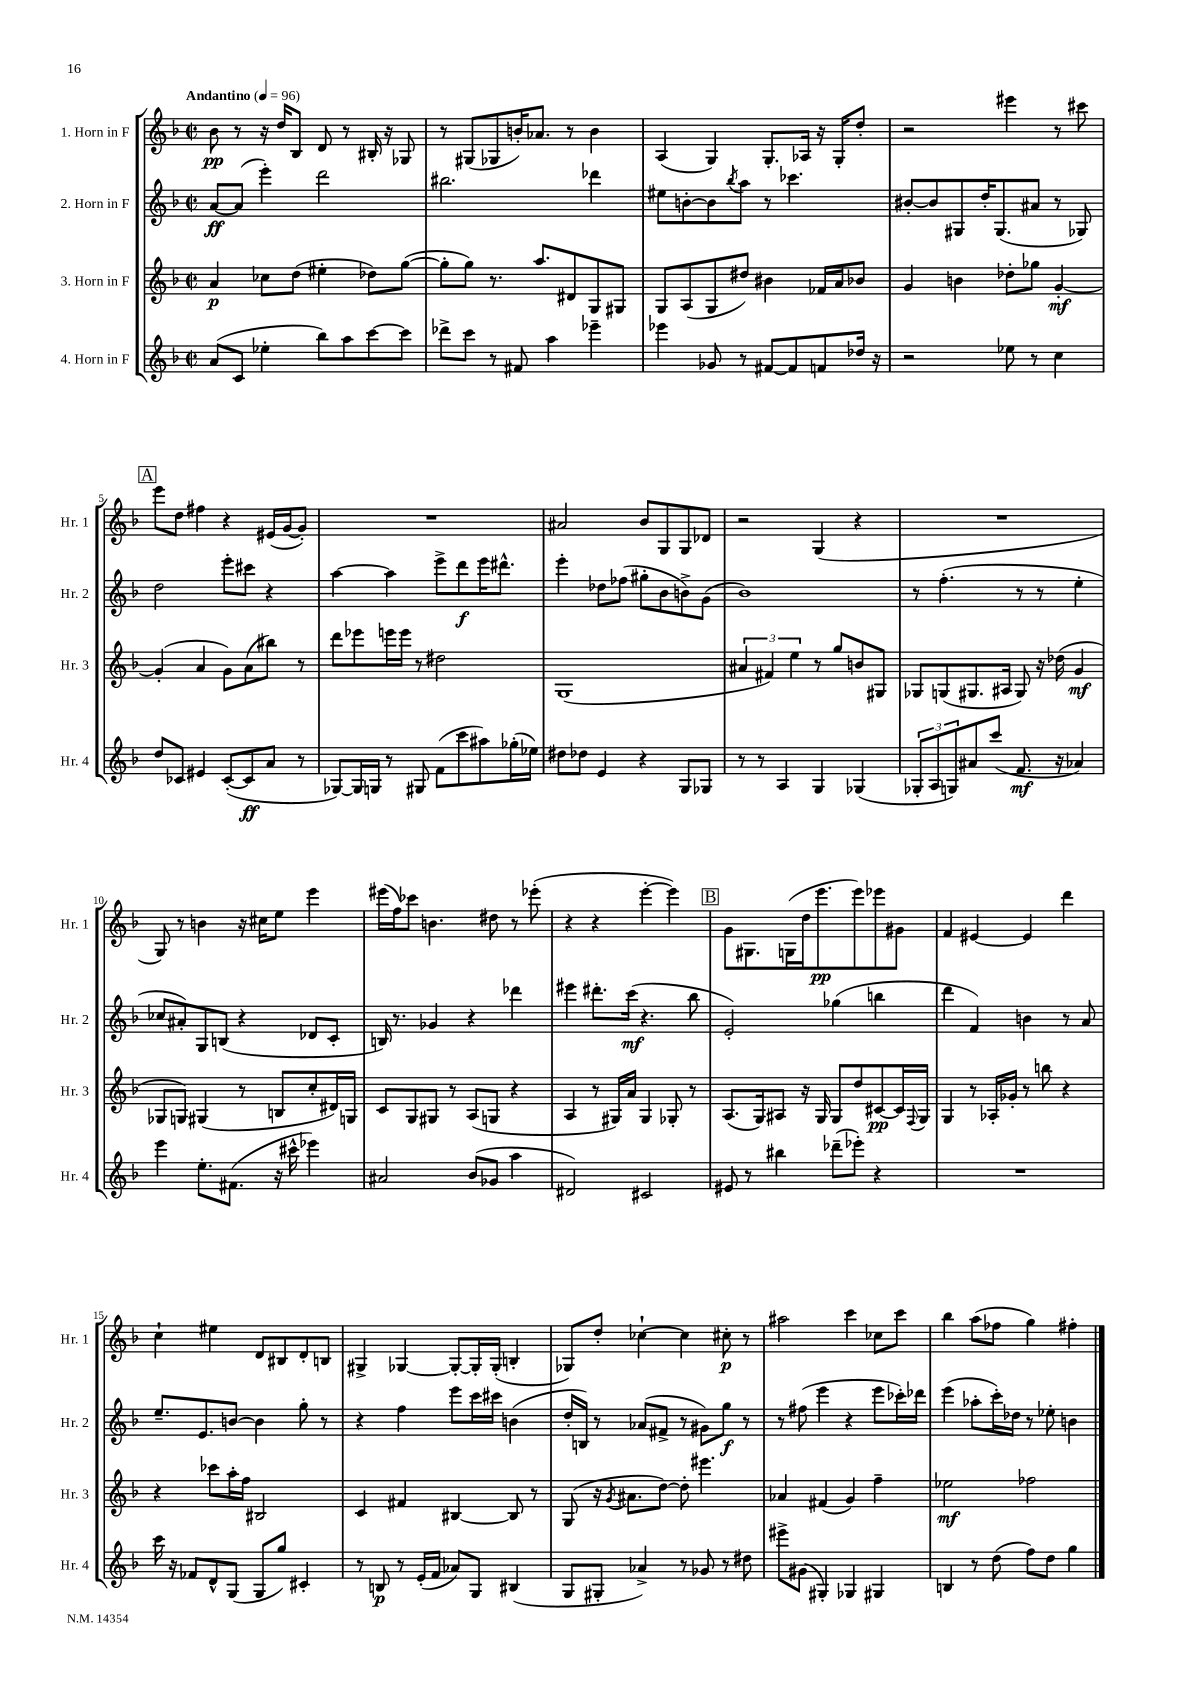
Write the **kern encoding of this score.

**kern	**kern	**kern	**kern
*staff4	*staff3	*staff2	*staff1
*clefG2	*clefG2	*clefG2	*clefG2
*k[b-]	*k[b-]	*k[b-]	*k[b-]
*M2/2	*M2/2	*M2/2	*M2/2
*met(c|)	*met(c|)	*met(c|)	*met(c|)
*MM96	*MM96	*MM96	*MM96
(8a/L	4a/	[8a/L	8b-\
8c/J	.	(8a/]J	8r
4ee-'\	8cc-\L	4eee'\)	16r
.	.	.	16dd/LK
.	(8dd\J	.	8B-/J
8bb-\L)	4ee#'\	2ddd\	8d/
8aa\	.	.	8r
[8ccc\	8dd-\L)	.	16B#'/
.	.	.	16r
8ccc\]J	([8gg\J	.	8G-/
=	=	=	=
8ddd-^\L	8gg'\]L	2.bb#\	8r
8ccc\J	8gg\J)	.	(8G#/L
8r	8.r	.	8G-/
8f#/	.	.	16b'/K)
.	8.aa/L	.	8.a-/J
4aa\	.	.	.
.	8d#/	.	8r
4eee-~\	8G/	4ddd-\	4b\
.	8G#/J	.	.
=	=	=	=
4eee-\	8G/L	8ee#\L	(4A/
.	(8A/	[8b'\	.
8g-/	8G/	8b\]	4G/)
.	.	8qbb-/	.
8r	8dd#/J)	8aa\J	.
[8f#/L	4b#\	8r	8.G'/L
8f#/]	.	4.ccc-\	.
.	.	.	16A-/Jk
8f/	16f-/LL	.	16r
.	16a/J	.	16G'/LK
16dd-/Jk	8b-/J	.	8dd'/J
16r	.	.	.
=	=	=	=
2r	4g/	[8b#'/L	2r
.	.	8b#/]	.
.	4b\	8G#/	.
.	.	16dd'/K	.
.	.	(8.G#/	.
8ee-\	8dd-'\L	.	4eee#\
8r	8gg-\J	8a#/J	.
4cc\	[4g'/	8r	8r
.	.	8G-/)	8ccc#\
=	=	=	=
8dd/L	(4g'/]	2dd\	8eee\L
8c-/J	.	.	8dd\J
4e#/	4a/	.	4ff#\
([8c-'/L	8g\L)	8eee'\L	4r
8c-/]	(8a\	8ccc#\J	.
8a/J	8bb#\J)	4r	(16e#/LL
.	.	.	[16g/J
8r	8r	.	8g'/]J)
=	=	=	=
[8G-/L)	8ddd\L	[4aa\	1r
16G-/]L	8eee-\	.	.
16G/JJ	.	.	.
8r	16eee\L	4aa\]	.
.	16eee\JJ	.	.
8G#/	8r	.	.
(8f\L	2dd#\	8eee^\L	.
8ccc\	.	8ddd\	.
8aa#\)	.	16eee\K	.
.	.	8.ddd#^^\J	.
(16gg-'\L	.	.	.
16ee-\JJ)	.	.	.
=	=	=	=
8dd#\L	(1G	4eee'\	2a#/
8dd-\J	.	.	.
4e/	.	8dd-\L	.
.	.	(8ff-\J	.
4r	.	8gg#'\L	8b-/L
.	.	8b-\	8G/
8G/L	.	8b^\)	8G/
8G-/J	.	(8g\J	8d-/J
=	=	=	=
8r	6a#/	1b-)	2r
8r	.	.	.
.	6f#/)	.	.
4A/	.	.	.
.	6ee\	.	.
4G/	8r	.	(4G/
.	8gg/L	.	.
(4G-/	8b/	.	4r
.	8G#/J	.	.
=	=	=	=
12G-'/L	8G-/L	8r	1r
12A/	.	.	.
.	(8G/	(4.ff'\	.
12G/)	.	.	.
8a#/	8.G#/	.	.
(8ccc/J	.	.	.
.	16A#/Jk	.	.
8.f/	8G#/)	8r	.
.	16r	8r	.
16r	(16dd-\	.	.
4a-/)	4g/	4ee'\	.
=	=	=	=
4eee\	8G-/L	8cc-/L	8G/)
.	8G/J)	8a#'/)	8r
8.ee'\L	(4G#/	8G/	4b\
.	.	(8B/J	.
(8.f#\J	.	.	.
.	8r	4r	16r
.	.	.	16cc#\LK
16r	8B/L	.	8ee\J
16ccc#^^\	.	.	.
4eee-\)	8cc'/	8d-/L	4eee\
.	16d#/L)	8c'/J	.
.	16G/JJ	.	.
=	=	=	=
2a#/	8c/L	16B/)	(16eee#\LL
.	.	8.r	16ff\J)
.	8G/	.	8ccc-\J
.	8G#/J	4g-/	4.b\
.	8r	.	.
(8b-/L	(8A/L	4r	.
8g-/J	8G/J	.	8dd#\
4aa\	4r	4ddd-\	8r
.	.	.	(8eee-'\
=	=	=	=
2d#/)	4A/	4eee#\	4r
.	8r	8.ddd#'\L	4r
.	16G#/LL)	.	.
.	16a/JJ	(16ccc\Jk	.
2c#/	4G#/	4.r	[4eee'\
.	8G-'/	.	4eee\])
.	8r	8bb-\	.
=	=	=	=
8e#/	(8.A/L	2e'/)	8g\L
8r	.	.	8.G#\
.	16G/k)	.	.
4bb#\	8A#/J	.	.
.	.	.	(16G\L
.	16r	.	16dd\J
.	16G/	.	8.eee\
(8ddd-~\L	8G/L	(4gg-\	.
8eee-'\J)	8dd/	.	8eee\)
4r	[8c#/	4bb\	8eee-\
.	16c#/]L	.	8g#\J
.	8qqF/	.	.
.	16G/JJ	.	.
=	=	=	=
1r	4G/	4ddd\	4f/
.	8r	4f/)	[4e#/
.	16A-'/LL	.	.
.	16g-'/JJ	.	.
.	8r	4b\	4e#/]
.	8bb\	.	.
.	4r	8r	4ddd\
.	.	8a/	.
=	=	=	=
16ccc\	4r	8.ee~/L	4cc`\
16r	.	.	.
8f-/L	.	.	.
.	.	8.e/	.
8d^^/	8ccc-\L	.	4ee#\
(8G/J	16aa'\L	[8b/J	.
.	16ff\JJ	.	.
8G/L	2B#/	4b\]	8d/L
8gg/J)	.	.	8B#/
4c#'/	.	8gg'\	8d'/
.	.	8r	8B/J
=	=	=	=
8r	4c/	4r	4G#^/
8B/	.	.	.
8r	4f#/	4ff\	[4G-/
(16e'/LL	.	.	.
16f/JJ	.	.	.
8a-/L)	[4B#/	8eee\L	8G-'/_L
8G/J	.	16ccc\L	16G-'/]L
.	.	16ccc#\JJ	(16G-'/JJ
(4B#/	8B#/]	(4b\	4B'/
.	8r	.	.
=	=	=	=
8G/L	(8G/	16dd'/LL	8G-/L)
.	.	16B/JJ)	.
8G#'/J	16r	8r	8dd'/J
.	8qg/	.	.
.	8.a#\L	.	.
4a-^/)	.	(8a-/L	[4cc-`\
.	[8dd\J)	8f#^/J	.
8r	8dd'\]	8r	4cc-\]
8g-/	4.eee#\	8g#\L)	.
8r	.	8gg\J	8cc#'\
8dd#\	.	8r	8r
=	=	=	=
8eee#^\L	4a-/	8r	2aa#\
(8g#\J	.	(8ff#\	.
4G#'/)	(4f#/	4eee\	.
4G-/	4g/)	4r	4ccc\
4G#/	4ff~\	8eee\L	8cc-\L
.	.	16ccc-'\L)	8ccc\J
.	.	16ddd-\JJ	.
=	=	=	=
4B/	2ee-\	(4eee\	4bb-\
8r	.	8aa-'\L	(8aa\L
(8dd\	.	16ccc'\L)	8ff-\J
.	.	16dd-\JJ	.
8ff\L)	2ff-\	8r	4gg\)
8dd\J	.	8ee-'\	.
4gg\	.	4b\	4ff#'\
==	==	==	==
*-	*-	*-	*-
